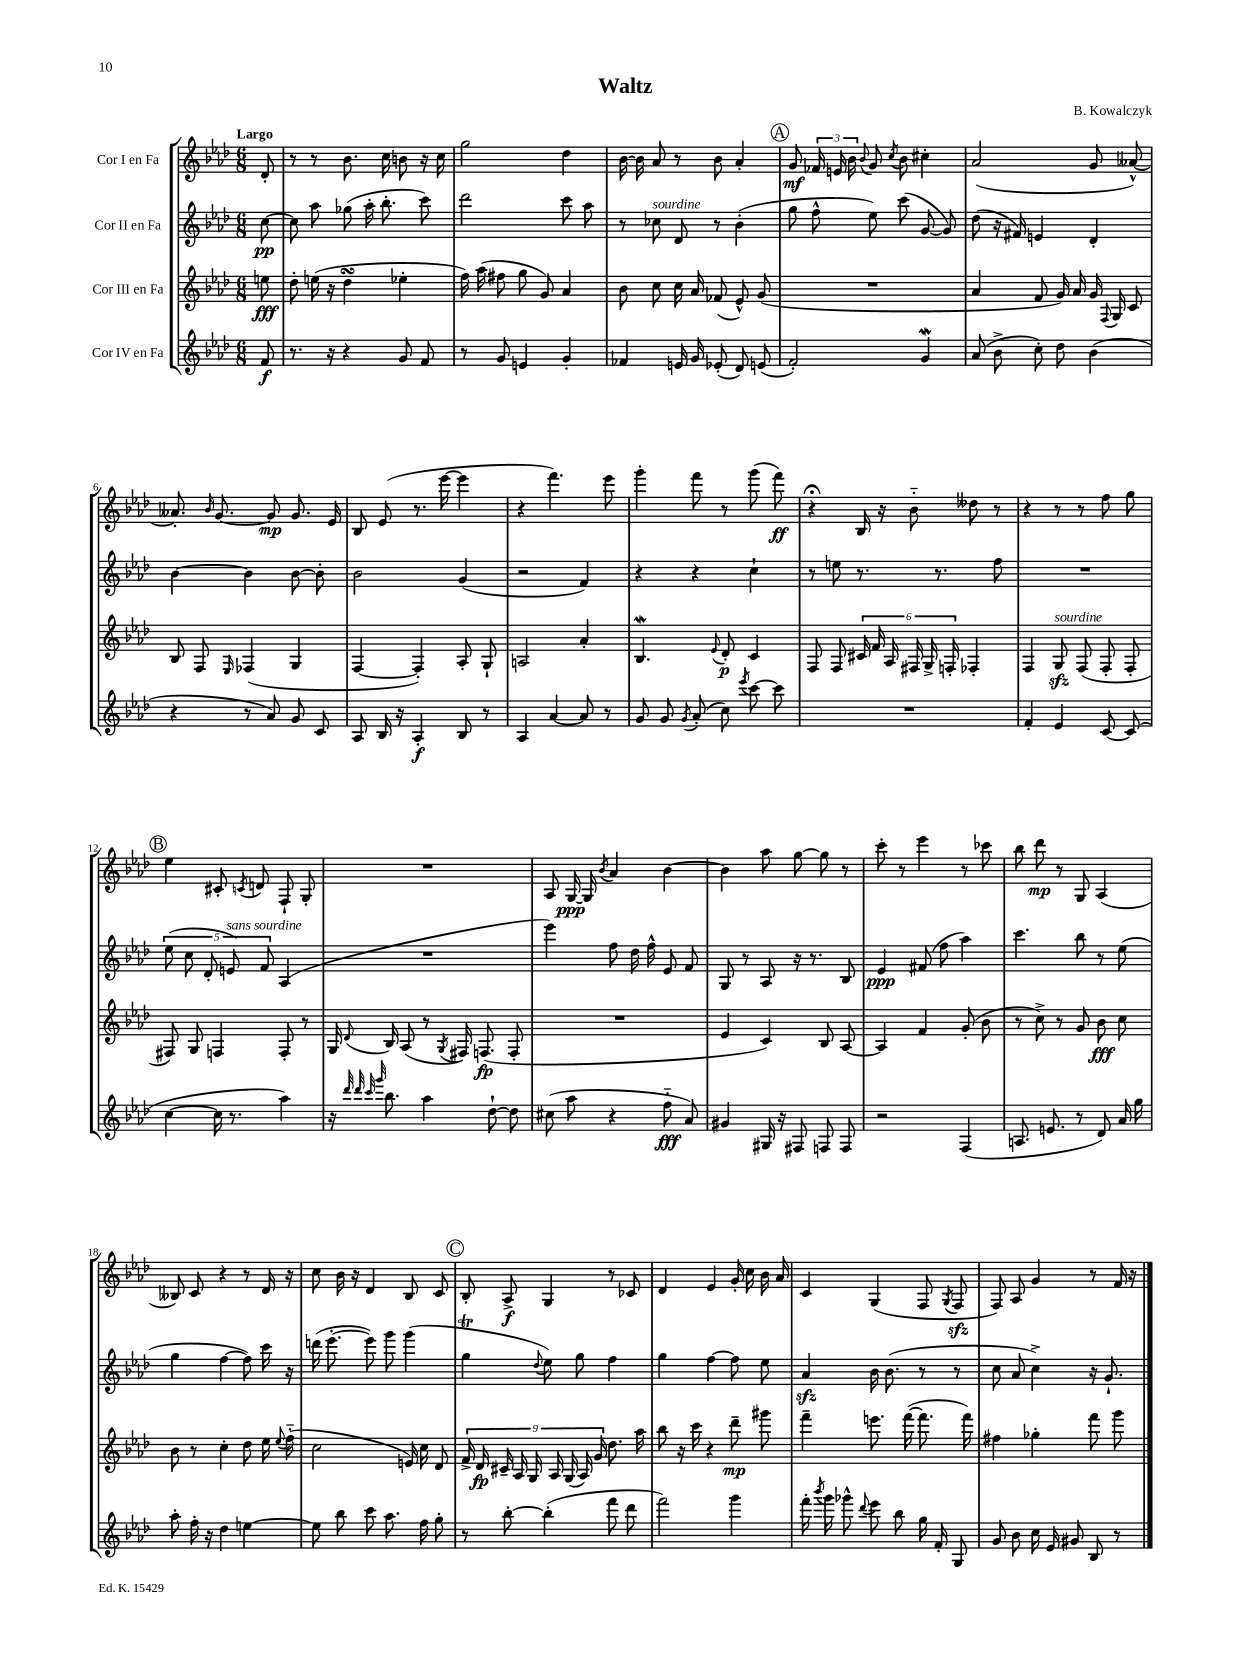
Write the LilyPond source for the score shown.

\header { title = "Waltz" composer = "B. Kowalczyk" }
<<
\new StaffGroup <<
\new Staff = "s0" \with { instrumentName = "Cor I en Fa" } {
    \clef treble \key aes \major \numericTimeSignature \time 6/8 \partial 8 \tempo "Largo"
    \autoBeamOff des'8-. |
    r8 r8 bes'8. c''16 b'8 r16 c''16 |
    g''2 des''4 |
    bes'16~ bes'16 aes'8 r8 bes'8 aes'4-. |
    \mark \markup { \circle "A" } g'8\mf \tuplet 3/2 { fes'16 e'16 bes'16 } \appoggiatura { bes'8 } g'8 \acciaccatura { c''8 } bes'8 cis''4-. |
    aes'2( g'8 aeses'8~-^) |
    aeses'8.-. \grace { bes'16 } g'8.~ g'8\mp g'8. ees'16 |
    bes8 ees'8( r8. ees'''16~ ees'''4 |
    r4 f'''4.) ees'''8 |
    g'''4-. f'''8 r8 g'''8( f'''8\ff) |
    r4\fermata bes16 r16 bes'8-_ deses''8 r8 |
    r4 r8 r8 f''8 g''8 |
    \mark \markup { \circle "B" } ees''4 cis'8-. \acciaccatura { c'8 } d'8 f8-! g8-. |
    R2. |
    aes8 g16~\ppp g16 \acciaccatura { bes'8 } aes'4 bes'4~ |
    bes'4 aes''8 g''8~ g''8 r8 |
    c'''8-. r8 ees'''4 r8 ces'''8 |
    bes''8 des'''8\mp r8 g8 aes4( |
    beses8) c'8 r4 r8 des'16 r16 |
    c''8 bes'16 r16 des'4 bes8 c'8 |
    \mark \markup { \circle "C" } bes8-. aes8->\f g4 r8 ces'8 |
    des'4 ees'4 g'16-. c''16 bes'16 aes'16 |
    c'4 g4( f8 \acciaccatura { g8 } f8\sfz |
    f8) aes8 g'4 r8 f'16 r16 \bar "|." |
}
\new Staff = "s1" \with { instrumentName = "Cor II en Fa" } {
    \clef treble \key aes \major \numericTimeSignature \time 6/8 \partial 8
    \autoBeamOff c''8~\pp |
    c''8 aes''8 ges''8( aes''16-. bes''8.-. c'''8) |
    des'''2 c'''8 aes''8 |
    r8 ces''8^\markup { \italic "sourdine" } des'8 r8 bes'4-.( |
    \mark \markup { \circle "A" } g''8 f''8-^ ees''8) c'''8( g'8~ g'8) |
    des''8( r16 fis'16) e'4 des'4-. |
    bes'4~ bes'4 bes'8~ bes'8-. |
    bes'2 g'4( |
    r2 f'4) |
    r4 r4 c''4-! |
    r8 e''8 r8. r8. f''8 |
    R2. |
    \mark \markup { \circle "B" } \tuplet 5/4 { ees''8( c''8 des'8-. e'8^\markup { \italic "sans sourdine" }) f'8 } aes4( |
    R2. |
    ees'''4) f''8 des''16 f''16-^ ees'8 f'8 |
    g8 r8 aes8 r16 r8. bes8 |
    ees'4\ppp fis'8( f''8 aes''4) |
    c'''4. bes''8 r8 ees''8( |
    g''4 f''4~ f''8) c'''16 r16 |
    d'''16( ees'''8.~-. ees'''8) g'''8 g'''4( |
    \mark \markup { \circle "C" } g''4\trill \appoggiatura { des''8 } ees''8) g''8 f''4 |
    g''4 f''4~ f''8 ees''8 |
    aes'4\sfz bes'16 bes'8.( r8 r8 |
    c''8 aes'8 c''4->) r16 g'8.-! \bar "|." |
}
\new Staff = "s2" \with { instrumentName = "Cor III en Fa" } {
    \clef treble \key aes \major \numericTimeSignature \time 6/8 \partial 8
    \autoBeamOff e''8\fff |
    des''8-. e''16( r16 des''4\turn ees''4-. |
    f''16) aes''16( fis''8 g''8 g'8) aes'4 |
    bes'8 c''8 c''16 aes'16 fes'8( ees'8-^) g'8( |
    \mark \markup { \circle "A" } R2. |
    aes'4 f'8 g'16) aes'16 g'16 \appoggiatura { f8 } g16 c'8 |
    bes8 f8 \grace { ees16 } fes4( g4 |
    f4~ f4-.) aes8-. g8-! |
    a2 aes'4-. |
    bes4.\mordent \appoggiatura { ees'8 } des'8-.\p c'4 |
    f8 f8 \tuplet 6/4 { cis'16 f'16 aes16 fis16 g16-> f16-. } fes4-. |
    f4 g8\sfz^\markup { \italic "sourdine" } f8( f8-. f8-. |
    \mark \markup { \circle "B" } fis8) g8 f4 f8-. r8 |
    g16 \appoggiatura { des'8 } bes16 aes8( r8 \acciaccatura { g8 } fis16) f8.\fp( f8-. |
    R2. |
    ees'4 c'4) bes8 aes8~ |
    aes4 f'4 g'8-.( bes'8 |
    r8 c''8->) r8 g'8 bes'8\fff c''8 |
    bes'8 r8 c''4-. des''8 ees''16 \appoggiatura { ees''8 } f''16-_( |
    c''2 e'16) c''16 des'8 |
    \mark \markup { \circle "C" } \tuplet 9/8 { f'16-> des'16\fp cis'16-- aes16 g16 aes16 g16( aes16) g'16 } des''8. aes''16 |
    bes''8 r16 c'''16 r4 des'''8--\mp gis'''8 |
    f'''4-- e'''8. f'''16~( f'''8. f'''16) |
    fis''4 ges''4-. f'''8 g'''8 \bar "|." |
}
\new Staff = "s3" \with { instrumentName = "Cor IV en Fa" } {
    \clef treble \key aes \major \numericTimeSignature \time 6/8 \partial 8
    \autoBeamOff f'8\f |
    r8. r16 r4 g'8 f'8 |
    r8 g'8 e'4 g'4-. |
    fes'4 e'16 g'16 ees'8-.( des'8) e'8( |
    \mark \markup { \circle "A" } f'2-.) g'4\mordent |
    aes'8( bes'8-> c''8-.) des''8 bes'4( |
    r4 r8 aes'8) g'8 c'8 |
    aes8 bes16 r16 aes4-.\f bes8 r8 |
    aes4 aes'4~ aes'8 r8 |
    g'8 g'8 \acciaccatura { g'8 } aes'8-.( c''8) \acciaccatura { ees'''8 } c'''8~ c'''8 |
    R2. |
    f'4-. ees'4 c'8~ c'8( |
    \mark \markup { \circle "B" } c''4~ c''16 r8. aes''4) |
    r16 \grace { des'''32 des'''32 c'''32 g'''32 } bes''8. aes''4 des''8~-! des''8 |
    cis''8( aes''8 r4 f''8-_\fff aes'8) |
    gis'4 gis16 r16 fis8 f8 f8 |
    r2 f4( |
    a8. e'8. r8 des'8) aes'16 g''16 |
    aes''8-. f''16-. r16 des''4 e''4~ |
    e''8 bes''8 c'''8 aes''8. f''16 g''8-. |
    \mark \markup { \circle "C" } r8 bes''8~-. bes''4-.( f'''8 des'''8 |
    f'''2) g'''4 |
    f'''16-. \acciaccatura { bes'''8 } g'''16 ges'''8-^ \appoggiatura { des'''8 } ees'''8 bes''8 g''16 f'16-. g8 |
    g'8 bes'8 c''16 ees'16 gis'8 bes8 r8 \bar "|." |
}
>>
>>
